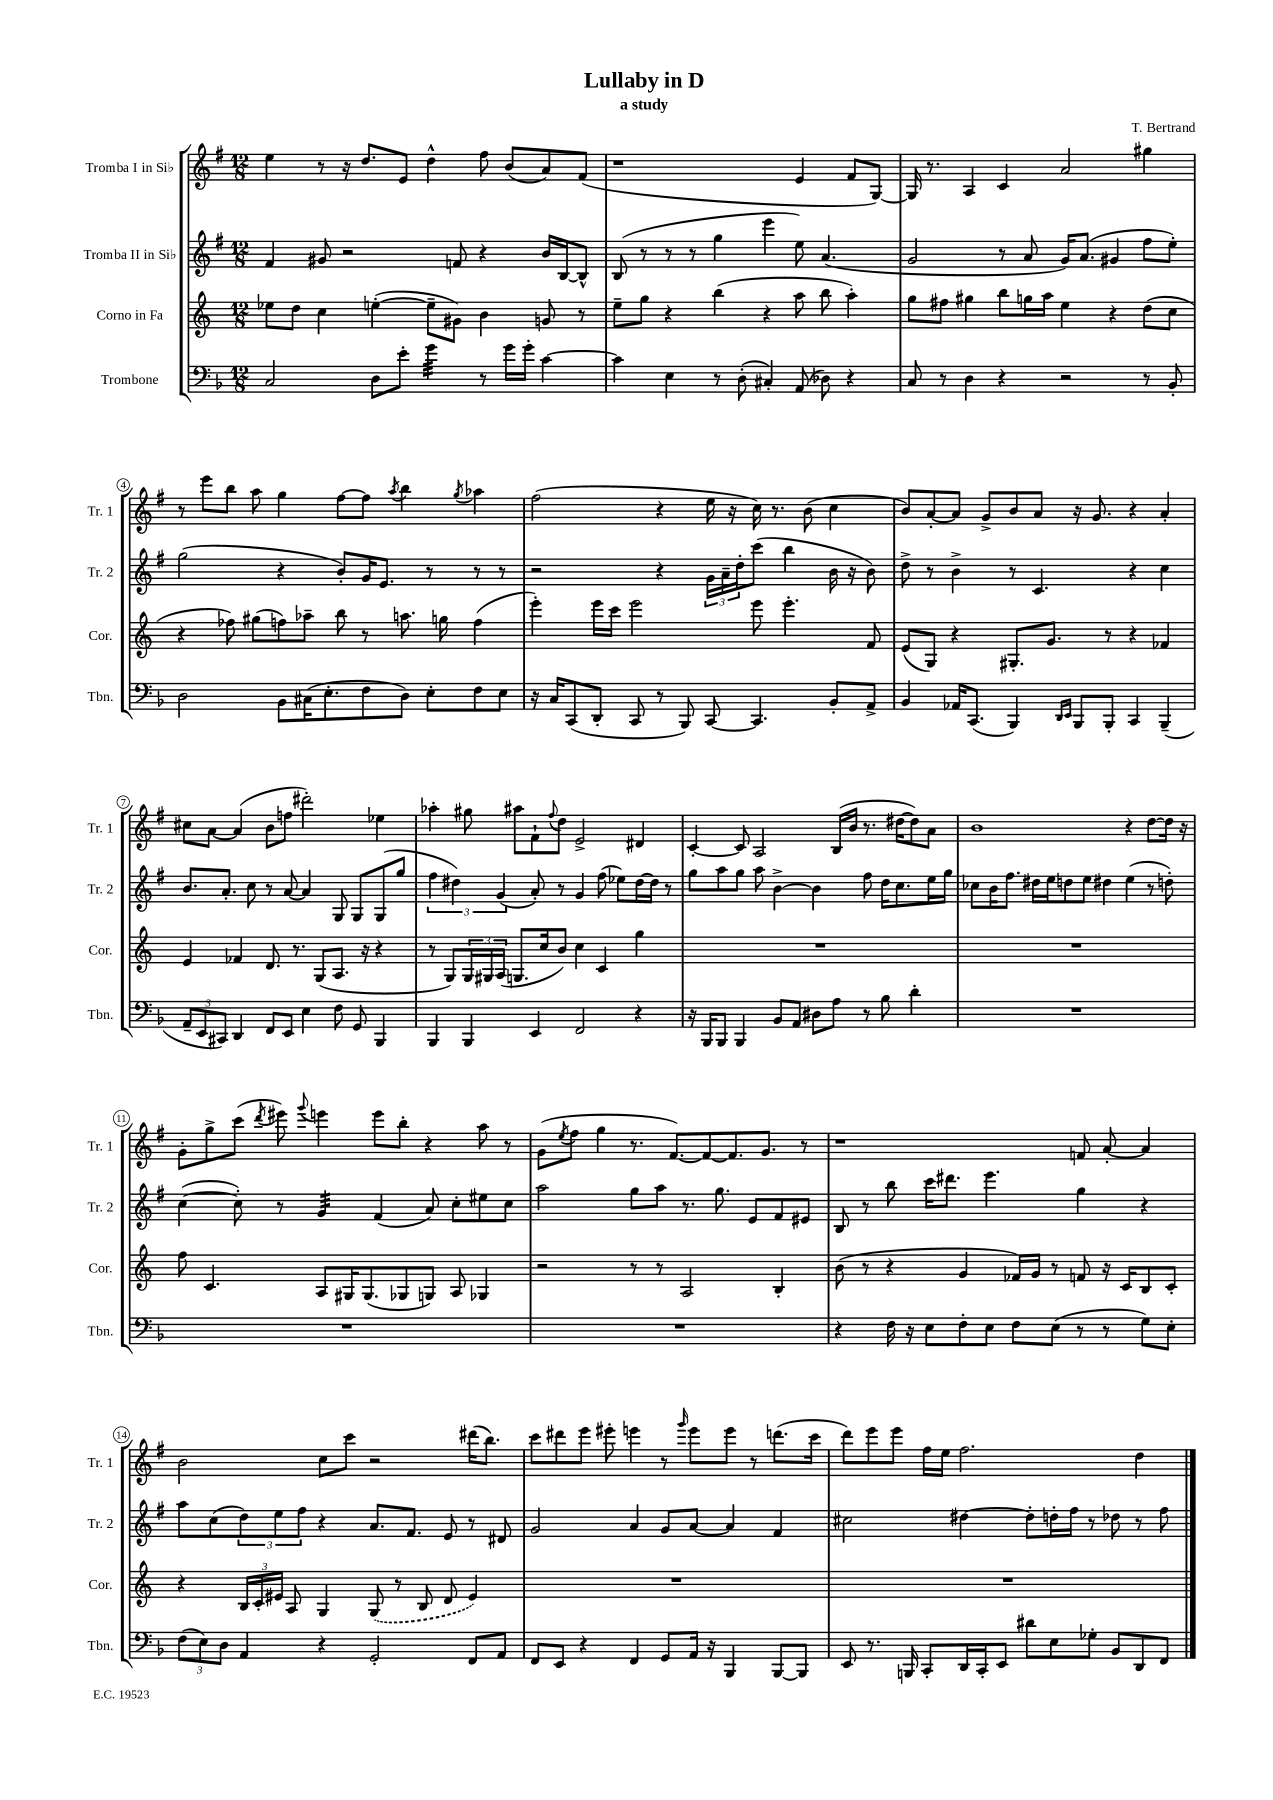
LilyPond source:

\header { title = "Lullaby in D" composer = "T. Bertrand" subtitle = "a study" }
<<
\new StaffGroup <<
\new Staff = "s0" \with { instrumentName = "Tromba I in Sib" shortInstrumentName = "Tr. 1" } {
    \clef treble \key g \major \numericTimeSignature \time 12/8
    e''4 r8 r16 d''8. e'8 d''4-^ fis''8 b'8( a'8) fis'8( |
    r1 e'4 fis'8 g8~) |
    g16 r8. a4 c'4 a'2 gis''4 |
    r8 e'''8 b''8 a''8 g''4 fis''8~ fis''8 \acciaccatura { a''8 } b''4 \acciaccatura { g''8 } aes''4 |
    fis''2( r4 e''16 r16 c''16) r8. b'8( c''4 |
    b'8) a'8~-. a'8 g'8-> b'8 a'8 r16 g'8. r4 a'4-. |
    cis''8 a'8~ a'4( b'8 f''8 dis'''2-.) ees''4 |
    aes''4-. gis''8 ais''8 fis'8-! \appoggiatura { fis''8 } d''8 e'2-> dis'4 |
    c'4~-. c'8 a2 b16( b'16 r8. dis''16~ dis''8) a'8 |
    b'1 r4 d''8~ d''16 r16 |
    g'8-. g''8-> c'''8( \acciaccatura { d'''8 } eis'''8) \appoggiatura { g'''8 } e'''4 e'''8 b''8-. r4 a''8 r8 |
    g'8( \acciaccatura { e''8 } fis''8 g''4 r8. fis'8.~) fis'8~ fis'8. g'8. r8 |
    r1 f'8 a'8~-. a'4 |
    b'2 c''8 c'''8 r2 dis'''16( b''8.) |
    c'''8 dis'''8 e'''8 eis'''8-. e'''4 r8 \grace { g'''16 } e'''8 e'''8 r8 d'''8.( c'''16 |
    d'''8) e'''8 e'''8 fis''16 e''16 fis''2. d''4 \bar "|." |
}
\new Staff = "s1" \with { instrumentName = "Tromba II in Sib" shortInstrumentName = "Tr. 2" } {
    \clef treble \key g \major \numericTimeSignature \time 12/8
    fis'4 gis'8 r2 f'8 r4 b'16 b16~ b8-^ |
    b8( r8 r8 r8 g''4 e'''4 e''8) a'4.( |
    g'2 r8 a'8 g'16) a'8.( gis'4 fis''8 e''8-.) |
    g''2( r4 b'8-.) g'16 e'8. r8 r8 r8 |
    r2 r4 \tuplet 3/2 { g'16 a'16-- d''16-. } c'''8( b''4 b'16 r16 b'8) |
    d''8-> r8 b'4-> r8 c'4. r4 c''4 |
    b'8. a'8.-. c''8 r8 a'8~ a'4 g8 g8 g8( g''8 |
    \tuplet 3/2 { fis''4 dis''4) g'4( } a'8-.) r8 g'4 fis''8( ees''8) dis''16~ dis''16 r8 |
    g''8 a''8 g''8 a''8 b'4~-> b'4 fis''8 d''16 c''8. e''16 g''16 |
    ces''8 b'16 fis''8. dis''16 e''16 d''8 e''8 dis''4 e''4( r8 d''8-.) |
    c''4~( c''8-.) r8 g'4:32 fis'4( a'8) c''8-. eis''8 c''8 |
    a''2 g''8 a''8 r8. g''8. e'8 fis'8 eis'8 |
    b8 r8 b''8 c'''16 dis'''8. e'''4. g''4 r4 |
    a''8 c''8( \tuplet 3/2 { d''8) e''8 fis''8 } r4 a'8. fis'8. e'8 r8 dis'8 |
    g'2 a'4 g'8 a'8~ a'4 fis'4 |
    cis''2 dis''4~ dis''8-. d''16-. fis''16 r8 des''8 r8 fis''8 \bar "|." |
}
\new Staff = "s2" \with { instrumentName = "Corno in Fa" shortInstrumentName = "Cor." } {
    \clef treble \key c \major \numericTimeSignature \time 12/8
    ees''8 d''8 c''4 e''4~-.( e''8-- gis'8) b'4 g'8 r8 |
    e''8-- g''8 r4 b''4( r4 a''8 b''8 a''4-.) |
    g''8 fis''8 gis''4 b''8 g''16 a''16 e''4 r4 d''8( c''8 |
    r4 fes''8) gis''8( f''8) aes''8-- b''8 r8 a''8. g''16 f''4( |
    e'''4-.) e'''16 c'''16 e'''2 e'''8 e'''4.-. f'8 |
    e'8( g8) r4 gis8.-. g'8. r8 r4 fes'4 |
    e'4 fes'4 d'8. r8. g8( a8. r16 r4 |
    r8 g8) \tuplet 3/2 { g16 gis16 a16( } g8. c''16 b'8) c''4 c'4 g''4 |
    R1. |
    R1. |
    f''8 c'4. a8 gis16 gis8.( ges8 g8) a8 ges4 |
    r2 r8 r8 a2 b4-. |
    b'8( r8 r4 g'4 fes'16) g'16 r8 f'8 r16 c'16 b8 c'8-. |
    r4 \tuplet 3/2 { b16 c'16-. eis'16 } a8 g4 \once \slurDashed g8( r8 b8 d'8 eis'4) |
    R1. |
    R1. \bar "|." |
}
\new Staff = "s3" \with { instrumentName = "Trombone" shortInstrumentName = "Tbn." } {
    \clef bass \key f \major \numericTimeSignature \time 12/8
    c2 d8 e'8-. g'4:32 r8 g'16 g'16-. c'4~ |
    c'4 e4 r8 d8-.( cis4-.) a,8( des8) r4 |
    c8 r8 d4 r4 r2 r8 bes,8-. |
    d2 bes,8 cis16( e8.-. f8 d8) e8-. f8 e8 |
    r16 c16 c,8( d,8-. c,8 r8 bes,,8) c,8~ c,4. bes,8-. a,8-> |
    bes,4 aes,16 c,8.( bes,,4) \grace { d,16 e,16 } bes,,8 bes,,8-. c,4 bes,,4--( |
    \tuplet 3/2 { a,8-- e,8 cis,8) } d,4 f,8 e,8 e4 f8 g,8 bes,,4 |
    bes,,4 bes,,4 e,4 f,2 r4 |
    r16 bes,,16 bes,,8 bes,,4 bes,8 a,8 dis8 a8 r8 bes8 d'4-. |
    R1. |
    R1. |
    R1. |
    r4 f16 r16 e8 f8-. e8 f8 e8( r8 r8 g8) e8-. |
    \tuplet 3/2 { f8( e8) d8 } a,4 r4 g,2-. f,8 a,8 |
    f,8 e,8 r4 f,4 g,8 a,16 r16 bes,,4 bes,,8~ bes,,8 |
    e,8 r8. b,,16 c,8-. d,16 c,16-. e,8 dis'8 e8 ges8-. bes,8 d,8 f,8 \bar "|." |
}
>>
>>
\layout { \context { \Score \override BarNumber.stencil = #(make-stencil-circler 0.1 0.3 ly:text-interface::print) } }
